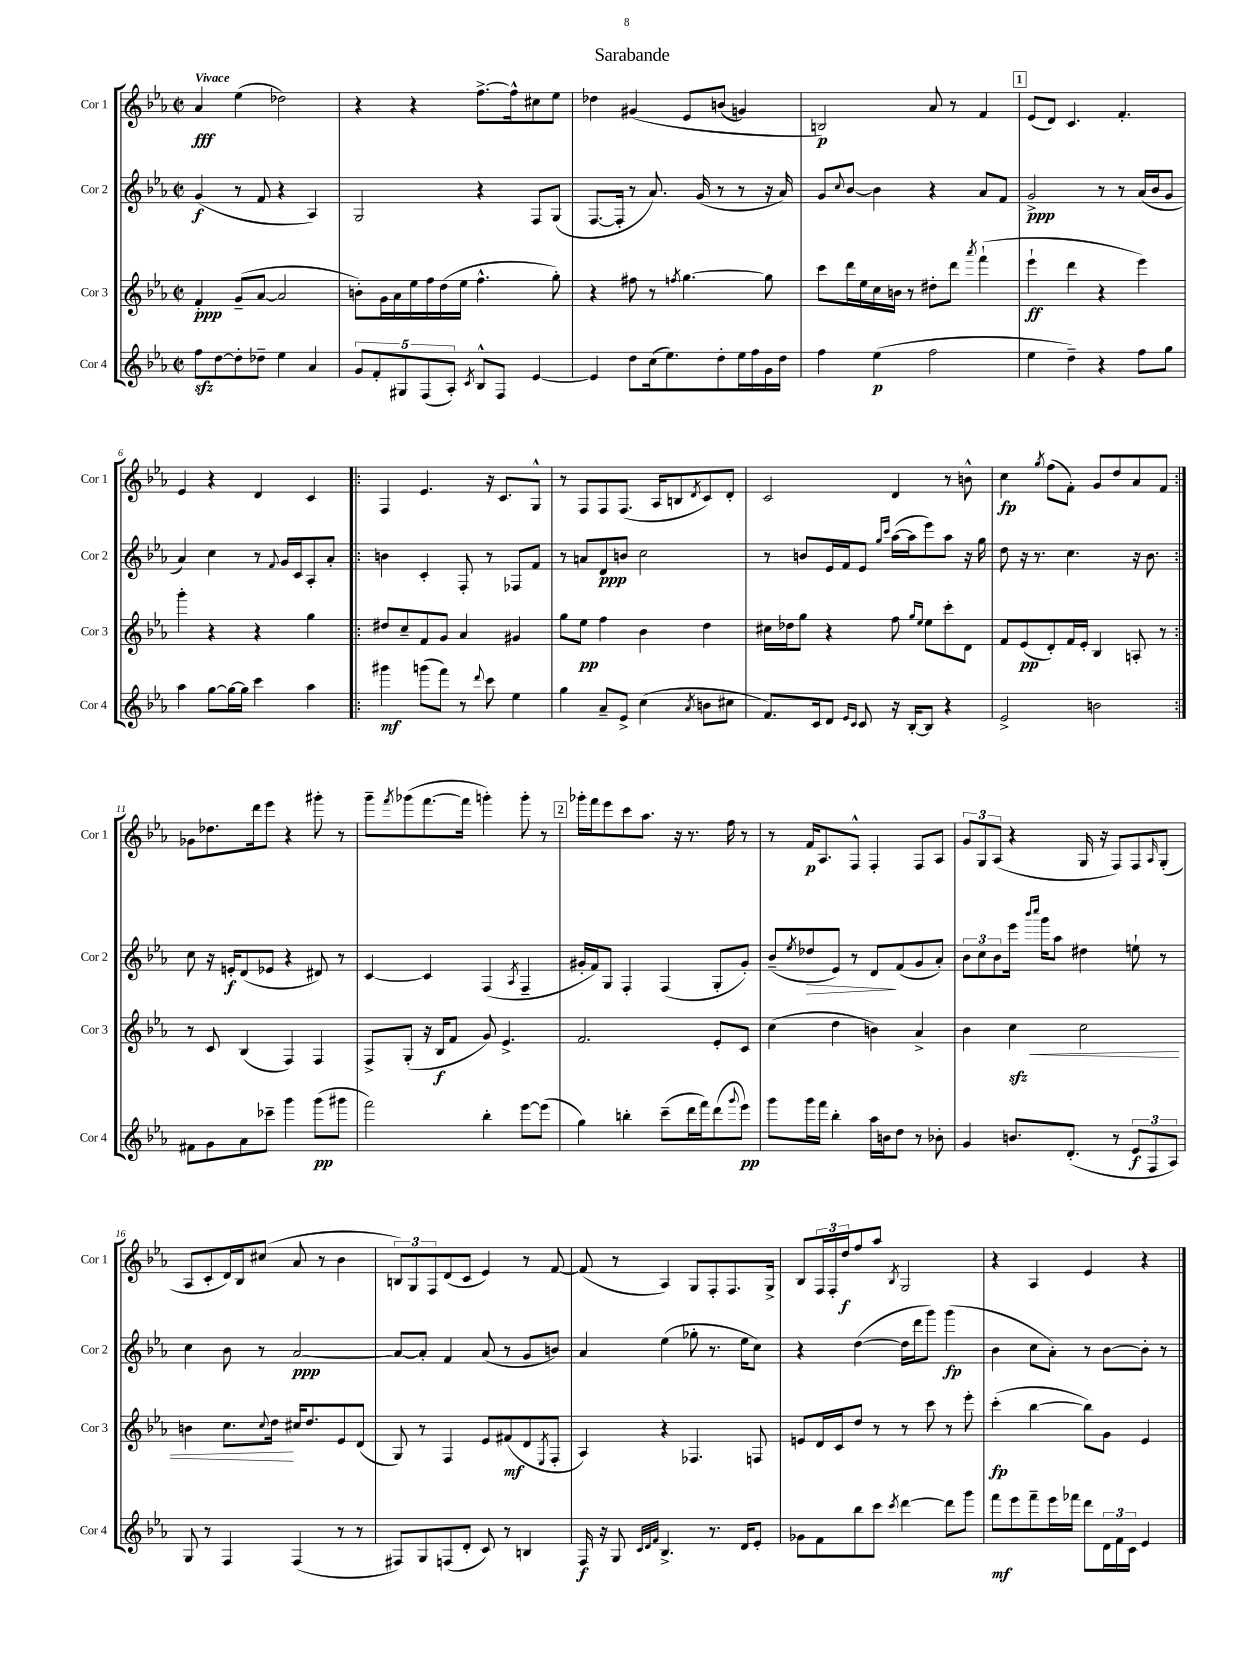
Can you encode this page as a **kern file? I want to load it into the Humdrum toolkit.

**kern	**dynam	**kern	**dynam	**kern	**dynam	**kern	**dynam
*part4	*part4	*part3	*part3	*part2	*part2	*part1	*part1
*staff4	*staff4	*staff3	*staff3	*staff2	*staff2	*staff1	*staff1
*I"Cor 4	*	*I"Cor 3	*	*I"Cor 2	*	*I"Cor 1	*
*I'Cor 4	*	*I'Cor 3	*	*I'Cor 2	*	*I'Cor 1	*
*clefG2	*	*clefG2	*	*clefG2	*	*clefG2	*
*k[b-e-a-]	*	*k[b-e-a-]	*	*k[b-e-a-]	*	*k[b-e-a-]	*
*M2/2	*	*M2/2	*	*M2/2	*	*M2/2	*
*met(c|)	*	*met(c|)	*	*met(c|)	*	*met(c|)	*
=1	=1	=1	=1	=1	=1	=1	=1
!	!	!	!	!	!	!LO:TX:a:B:t=Vivace	!
8ffzz\L	.	4f'/	ppp	(4g/	f	4a-/	fff
[8dd\	.	.	.	.	.	.	.
8dd'\]	.	(8g~/L	.	8r	.	(4ee-\	.
8dd-X~\J	.	[8a-/J	.	8f/	.	.	.
4ee-\	.	2a-/]	.	4r	.	2dd-X\)	.
4a-/	.	.	.	4A-/)	.	.	.
=2	=2	=2	=2	=2	=2	=2	=2
10g/L	.	8bn'\L)	.	2G/	.	4r	.
10f'/	.	.	.	.	.	.	.
.	.	16g\L	.	.	.	.	.
.	.	16a-\	.	.	.	.	.
10G#X/	.	.	.	.	.	.	.
.	.	16ee-\	.	.	.	4r	.
(10F/	.	.	.	.	.	.	.
.	.	16ff\	.	.	.	.	.
.	.	(16dd\	.	.	.	.	.
10A-'/J)	.	.	.	.	.	.	.
.	.	16ee-\JJ	.	.	.	.	.
8qc/	.	.	.	.	.	.	.
8B-^^/L	.	4.ff^^\	.	4r	.	[8.ff^\L	.
8F/J	.	.	.	.	.	.	.
.	.	.	.	.	.	16ff^^\k]	.
[4e-/	.	.	.	8F/L	.	8cc#X\	.
.	.	8gg'\)	.	(8G/J	.	8ee-\J	.
=3	=3	=3	=3	=3	=3	=3	=3
4e-/]	.	4r	.	[8.F/L	.	4dd-X\	.
.	.	.	.	16F'/Jk]	.	.	.
8dd\L	.	8ff#X\	.	8r	.	(4g#X/	.
(16cc\k	.	8r	.	8.a-/)	.	.	.
8.ee-\)	.	.	.	.	.	.	.
.	.	8qffn/	.	.	.	.	.
.	.	[4.gg\	.	.	.	8e-/L	.
.	.	.	.	(16g/	.	.	.
8dd'\	.	.	.	8r	.	(8bn/J	.
16ee-\L	.	.	.	8r	.	4gn/)	.
16ff\	.	.	.	.	.	.	.
16g\	.	8gg\]	.	16r	.	.	.
16dd\JJ	.	.	.	16a-/)	.	.	.
=4	=4	=4	=4	=4	=4	=4	=4
4ff\	.	8ccc\L	.	8g/L	.	2Bn/)	p
.	.	.	.	8qqcc/	.	.	.
.	.	16ddd\L	.	[8b-/J	.	.	.
.	.	16ee-\	.	.	.	.	.
(4ee-\	p	16cc\	.	4b-\]	.	.	.
.	.	16bn\JJ	.	.	.	.	.
.	.	8r	.	.	.	.	.
2ff\	.	8dd#X'\L	.	4r	.	8a-/	.
.	.	8ddd\J	.	.	.	8r	.
.	.	8qaaa-/	.	.	.	.	.
.	.	(4fff`\	.	8a-/L	.	4f/	.
.	.	.	.	8f/J	.	.	.
!!LO:REH:place=s1:t=1
=5	=5	=5	=5	=5	=5	=5	=5
4ee-\	.	4eee-`\	ff	2g^/	ppp	(8e-/L	.
.	.	.	.	.	.	8d/J)	.
4dd~\)	.	4ddd\	.	.	.	4.c/	.
4r	.	4r	.	8r	.	.	.
.	.	.	.	8r	.	4.f'/	.
8ff\L	.	4eee-\)	.	(16a-/LL	.	.	.
.	.	.	.	16b-/J	.	.	.
8gg\J	.	.	.	8g/J	.	.	.
!!LO:LB:g=z
=6	=6	=6	=6	=6	=6	=6	=6
4aa-\	.	4ggg'\	.	4a-/)	.	4e-/	.
[8gg\L	.	4r	.	4cc\	.	4r	.
16gg\L_	.	.	.	.	.	.	.
16gg\JJ]	.	.	.	.	.	.	.
4ccc\	.	4r	.	8r	.	4d/	.
.	.	.	.	8qqf/	.	.	.
.	.	.	.	16g/LL	.	.	.
.	.	.	.	16c/J	.	.	.
4aa-\	.	4gg\	.	8A-'/	.	4c/	.
.	.	.	.	8a-'/J	.	.	.
=7!|:	=7!|:	=7!|:	=7!|:	=7!|:	=7!|:	=7!|:	=7!|:
4ggg#X\	mf	8dd#X/L	.	4bn\	.	4F/	.
.	.	8cc~/	.	.	.	.	.
(8gggn\L	.	8f/	.	4c'/	.	4.e-/	.
8fff\J)	.	8g/J	.	.	.	.	.
8r	.	4a-/	.	8F'/	.	.	.
8qqddd/	.	.	.	.	.	.	.
8ccc\	.	.	.	8r	.	16r	.
.	.	.	.	.	.	8.c/L	.
4ee-\	.	4g#X/	.	8F-X/L	.	.	.
.	.	.	.	8f/J	.	8G^^/J	.
=8	=8	=8	=8	=8	=8	=8	=8
4gg\	.	8gg\L	.	8r	.	8r	.
.	.	8ee-\J	pp	8an/L	.	8F/L	.
8a-~/L	.	4ff\	.	8d/	ppp	8F/	.
8e-^/J	.	.	.	8bn/J	.	(8.F/J	.
(4cc\	.	4b-\	.	2cc\	.	.	.
.	.	.	.	.	.	16A-/KL	.
.	.	.	.	.	.	8Bn/	.
8qa-/	.	.	.	.	.	8qd/	.
8bn\L	.	4dd\	.	.	.	8c/)	.
8cc#X\J	.	.	.	.	.	8d'/J	.
=9	=9	=9	=9	=9	=9	=9	=9
8.f/L)	.	16cc#X\LL	.	8r	.	2c/	.
.	.	16dd-X\J	.	.	.	.	.
.	.	8gg\J	.	8bn/L	.	.	.
16c/k	.	.	.	.	.	.	.
8d/J	.	4r	.	16e-/L	.	.	.
.	.	.	.	16f/J	.	.	.
16qqe-/LL	.	.	.	.	.	.	.
16qqc/JJ	.	.	.	.	.	.	.
8c/	.	.	.	8e-/J	.	.	.
.	.	.	.	16qqgg/LL	.	.	.
.	.	.	.	16qqccc/JJ	.	.	.
16r	.	8ff\	.	([16aa-\LL	.	4d/	.
[16B-'/KL	.	.	.	16aa-\J]	.	.	.
.	.	16qqgg/LL	.	.	.	.	.
.	.	16qqee-/JJ	.	.	.	.	.
8B-/J]	.	8ee-\L	.	8eee-\)	.	.	.
4r	.	8ccc'\	.	8aa-\J	.	8r	.
.	.	8d\J	.	16r	.	8bn^^\	.
.	.	.	.	16gg\	.	.	.
=10	=10	=10	=10	=10	=10	=10	=10
2e-^/	.	8f/L	.	8dd\	.	4cc\	fp
.	.	(8e-/	pp	16r	.	.	.
.	.	.	.	8.r	.	.	.
.	.	.	.	.	.	8qgg/	.
.	.	8d'/)	.	.	.	(8ff\L	.
.	.	16f/L	.	4.cc\	.	8f'\J)	.
.	.	16e-'/JJ	.	.	.	.	.
2bn\	.	4B-/	.	.	.	8g/L	.
.	.	.	.	.	.	8dd/	.
.	.	8An'/	.	16r	.	8a-/	.
.	.	.	.	8.b-\	.	.	.
.	.	8r	.	.	.	8f/J	.
!!LO:LB:g=z
=11:|!	=11:|!	=11:|!	=11:|!	=11:|!	=11:|!	=11:|!	=11:|!
8f#X\L	.	8r	.	8cc\	.	8g-X\L	.
8g\	.	8c/	.	16r	.	8.dd-X\	.
.	.	.	.	16en'/KL	f	.	.
8a-\	.	(4B-/	.	(8d/	.	.	.
.	.	.	.	.	.	16ddd\k	.
8ccc-X~\J	.	.	.	8e-X/J	.	8eee-\J	.
4ggg\	.	4F/)	.	4r	.	4r	.
(8ggg\L	pp	4F/	.	8d#X/)	.	8ggg#X'\	.
8ggg#X\J	.	.	.	8r	.	8r	.
=12	=12	=12	=12	=12	=12	=12	=12
2fff\)	.	8F^/L	.	[4c/	.	8ggg~\L	.
.	.	.	.	.	.	8qfff/	.
.	.	(8G'/J	.	.	.	(8ggg-X\	.
.	.	16r	.	4c/]	.	[8.fff\	.
.	.	16B-/KL	f	.	.	.	.
.	.	8f/J	.	.	.	.	.
.	.	.	.	.	.	16fff\Jk]	.
4bb-'\	.	8g/)	.	(4F/	.	4gggn'\)	.
.	.	4.e-^/	.	.	.	.	.
.	.	.	.	8qA-/	.	.	.
[8eee-\L	.	.	.	4F~/	.	8ggg'\	.
(8eee-\J]	.	.	.	.	.	8r	.
!!LO:REH:place=s1:t=2
=13	=13	=13	=13	=13	=13	=13	=13
4gg\)	.	2.f/	.	16g#X'/LL	.	16ggg-X'\LL	.
.	.	.	.	16f/J)	.	16fff\J	.
.	.	.	.	8G/J	.	8eee-\	.
4bbn'\	.	.	.	4F'/	.	8ccc\	.
.	.	.	.	.	.	8.aa-\J	.
(8ccc~\L	.	.	.	(4F/	.	.	.
.	.	.	.	.	.	16r	.
16ddd\L	.	.	.	.	.	8.r	.
16fff\J)	.	.	.	.	.	.	.
(8ddd\	.	8e-'/L	.	8G'/L	.	.	.
.	.	.	.	.	.	16ff\	.
8qqggg/	.	.	.	.	.	.	.
8eee-\J)	pp	8c/J	.	8g#'/J)	.	8r	.
=14	=14	=14	=14	=14	=14	=14	=14
8ggg\L	.	(4cc\	.	(8b-~/L	.	8r	.
.	.	.	.	8qee-/	.	.	.
!	!	!	!	!	!LO:HP:b	!	!
16ggg\L	.	.	.	8dd-X/	>	16f/KL	p
16fff\JJ	.	.	.	.	.	8.A-/	.
4bb-'\	.	4dd\	.	8e-/J)	.	.	.
.	.	.	.	8r	.	8F^^/J	.
16aa-\LL	.	4bn\)	.	8d/L	.	4F'/	.
16bn\J	.	.	.	.	.	.	.
8dd\J	.	.	.	(8f/	]	.	.
8r	.	4a-^/	.	8g/	.	8F/L	.
8b-X'\	.	.	.	8a-'/J)	.	8A-/J	.
=15	=15	=15	=15	=15	=15	=15	=15
4g/	.	4b-\	.	12b-\L	.	12g/L	.
.	.	.	.	12cc\	.	12G/	.
.	.	.	.	12b-\	.	(12A-/J	.
!	!	!	!LO:HP:b	!	!	!	!
8.bn/L	.	4cczz\	<	16eee-\Jk	.	4r	.
.	.	.	.	16qqbbb-/LL	.	.	.
.	.	.	.	16qqcccc/JJ	.	.	.
.	.	.	.	16ggg\KL	.	.	.
.	.	.	.	8aa-\J	.	.	.
(8.d'/J	.	.	.	.	.	.	.
.	.	2cc\	.	4dd#X\	.	16G/	.
.	.	.	.	.	.	16r	.
8r	.	.	.	.	.	8F/L)	.
12e-/L	f	.	.	8een`\	.	8F/	.
12F/	.	.	.	.	.	.	.
.	.	.	.	.	.	16qqA-/	.
.	.	.	.	8r	.	(8G'/J	.
12A-/J)	.	.	.	.	.	.	.
!!LO:LB:g=z
=16	=16	=16	=16	=16	=16	=16	=16
8G/	.	4bn\	.	4cc\	.	8A-/L	.
8r	.	.	.	.	.	8c'/	.
4F/	.	8.cc\L	.	8b-\	.	16d/L)	.
.	.	.	.	.	.	16B-/J	.
.	.	.	.	8r	.	(8cc#X/J	.
.	.	8qqcc/	.	.	.	.	.
.	.	16dd\Jk	.	.	.	.	.
(4F/	.	16cc#X/KL	[	[2a-/	ppp	8a-/	.
.	.	8.dd/	.	.	.	.	.
.	.	.	.	.	.	8r	.
8r	.	8e-/	.	.	.	4b-\	.
8r	.	(8d/J	.	.	.	.	.
=17	=17	=17	=17	=17	=17	=17	=17
8F#X/L)	.	8G/)	.	8a-/L_	.	12Bn/L)	.
.	.	.	.	.	.	12G/	.
8G/	.	8r	.	8a-'/J]	.	.	.
.	.	.	.	.	.	12F/	.
(8Fn/	.	4F/	.	4f/	.	(8d/	.
8d'/J	.	.	.	.	.	8c/J	.
8c/)	.	8e-/L	.	(8a-/	.	4e-/)	.
8r	.	(8f#X/	mf	8r	.	.	.
4Bn/	.	8d/	.	8g/L	.	8r	.
.	.	8qE-/	.	.	.	.	.
.	.	8F'/J	.	8bn/J)	.	[8f/	.
=18	=18	=18	=18	=18	=18	=18	=18
16F/	f	4A-/)	.	4a-/	.	(8f/]	.
16r	.	.	.	.	.	.	.
8G/	.	.	.	.	.	8r	.
32qqc/LLL	.	.	.	.	.	.	.
32qqd/	.	.	.	.	.	.	.
32qqf/JJJ	.	.	.	.	.	.	.
4.B-^/	.	4r	.	(4ee-\	.	4A-/)	.
.	.	4.F-X/	.	8gg-X'\	.	8G/L	.
8.r	.	.	.	8.r	.	8F'/	.
.	.	.	.	.	.	8.F/	.
16d/KL	.	.	.	16ee-\KL	.	.	.
8e-'/J	.	8Fn/	.	8cc\J)	.	.	.
.	.	.	.	.	.	16G^/Jk	.
=19	=19	=19	=19	=19	=19	=19	=19
8g-X\L	.	8en/L	.	4r	.	8B-/L	.
8f\	.	16d/L	.	.	.	24F/L	.
.	.	.	.	.	.	24F'/	.
.	.	16c/J	.	.	.	.	.
.	.	.	.	.	.	24dd/J	f
8bb-\	.	8dd/J	.	([4dd\	.	8ff/	.
8ccc\J	.	8r	.	.	.	8aa-/J	.
8qccc/	.	.	.	.	.	8qB-/	.
[4ddd\	.	8r	.	16dd\LL]	.	2G/	.
.	.	.	.	16ddd\J	.	.	.
.	.	8ccc\	.	8ggg\J)	.	.	.
8ddd\L]	.	8r	.	(4ggg\	fp	.	.
8ggg\J	.	8eee-'\	.	.	.	.	.
=20	=20	=20	=20	=20	=20	=20	=20
8fff\L	mf	(4ccc'\	fp	4b-\	.	4r	.
8eee-\	.	.	.	.	.	.	.
8fff~\	.	[4bb-\	.	8cc\L	.	4A-/	.
16eee-\L	.	.	.	8a-'\J)	.	.	.
16fff-X\JJ	.	.	.	.	.	.	.
8ddd\L	.	8bb-\L])	.	8r	.	4e-/	.
24d\L	.	8g\J	.	[8b-\L	.	.	.
24f\	.	.	.	.	.	.	.
24c\JJ	.	.	.	.	.	.	.
4e-/	.	4e-/	.	8b-'\J]	.	4r	.
.	.	.	.	8r	.	.	.
==	==	==	==	==	==	==	==
*-	*-	*-	*-	*-	*-	*-	*-
